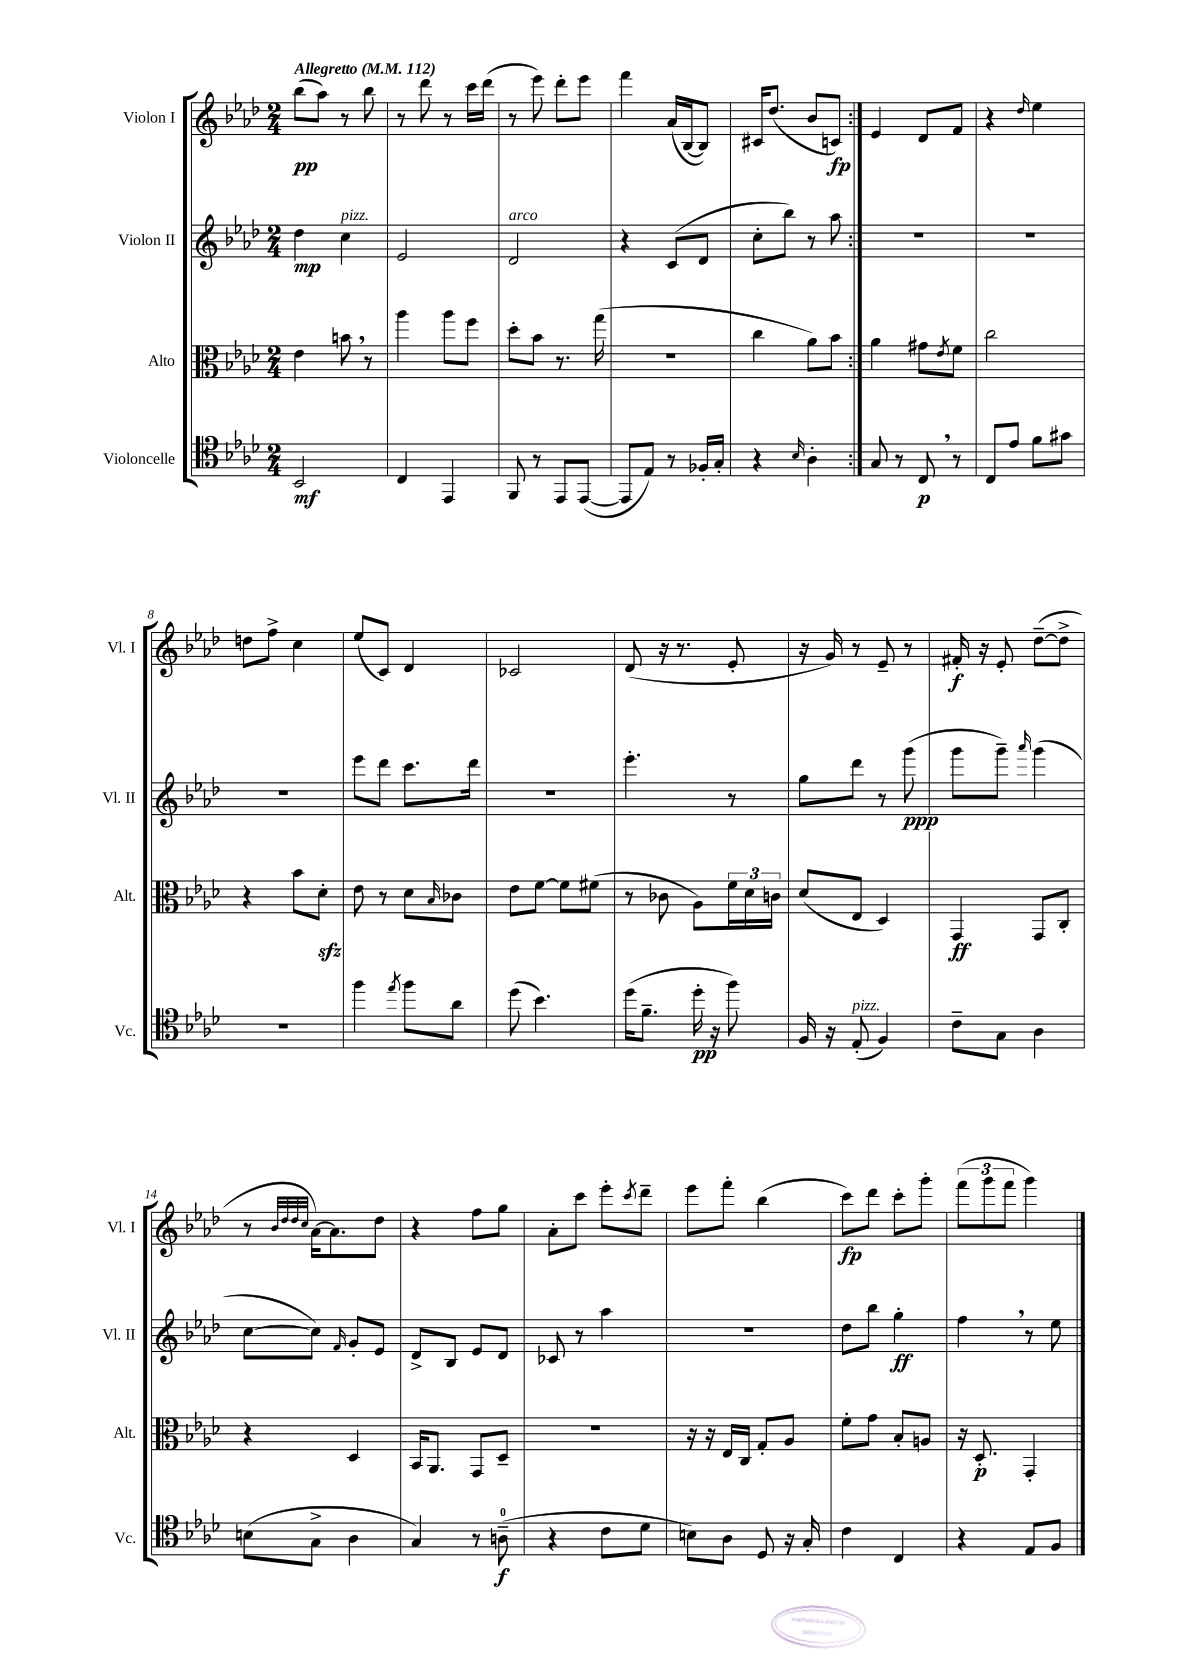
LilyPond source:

<<
\new StaffGroup <<
\new Staff = "s0" \with { instrumentName = "Violon I" shortInstrumentName = "Vl. I" } {
    \clef treble \key aes \major \numericTimeSignature \time 2/4 \tempo "Allegretto" 4 = 112
    \repeat volta 2 { bes''8\pp( aes''8) r8 bes''8 |
    r8 des'''8 r8 c'''16 des'''16( |
    r8 ees'''8) des'''8-. ees'''8 |
    f'''4 aes'16( bes16~ bes8) |
    cis'16 des''8.( bes'8 c'8\fp) | }
    ees'4 des'8 f'8 |
    r4 \grace { des''16 } ees''4 |
    d''8 f''8-> c''4 |
    ees''8( c'8) des'4 |
    ces'2 |
    des'8( r16 r8. ees'8-. |
    r16 g'16) r8 ees'8-- r8 |
    fis'16-.\f r16 ees'8-. des''8~--( des''8-> |
    r8 \grace { bes'32 des''32 des''32 c''32 } aes'16~) aes'8. des''8 |
    r4 f''8 g''8 |
    aes'8-. c'''8 ees'''8-. \acciaccatura { c'''8 } des'''8-- |
    ees'''8 f'''8-. bes''4( |
    c'''8\fp) des'''8 c'''8-. g'''8-. |
    \tuplet 3/2 { f'''8( g'''8 f'''8 } g'''4) \bar "|." |
}
\new Staff = "s1" \with { instrumentName = "Violon II" shortInstrumentName = "Vl. II" } {
    \clef treble \key aes \major \numericTimeSignature \time 2/4
    \repeat volta 2 { des''4\mp c''4^\markup { \italic "pizz." } |
    ees'2 |
    des'2^\markup { \italic "arco" } |
    r4 c'8( des'8 |
    c''8-. bes''8) r8 aes''8 | }
    R2 |
    R2 |
    R2 |
    ees'''8 des'''8 c'''8. des'''16 |
    R2 |
    ees'''4.-. r8 |
    g''8 des'''8 r8 g'''8\ppp( |
    g'''8 g'''8--) \grace { aes'''16 } g'''4( |
    c''8~ c''8) \grace { f'16 } g'8-. ees'8 |
    des'8-> bes8 ees'8 des'8 |
    ces'8 r8 aes''4 |
    r2 |
    des''8 bes''8 g''4-.\ff |
    f''4 \breathe r8 ees''8 \bar "|." |
}
\new Staff = "s2" \with { instrumentName = "Alto" shortInstrumentName = "Alt." } {
    \clef alto \key aes \major \numericTimeSignature \time 2/4
    \repeat volta 2 { ees'4 b'8 \breathe r8 |
    aes''4 aes''8 f''8 |
    des''8-. bes'8 r8. g''16( |
    r2 |
    c''4 aes'8) bes'8 | }
    aes'4 gis'8 \acciaccatura { ees'8 } f'8 |
    c''2 |
    r4 bes'8 des'8-.\sfz |
    ees'8 r8 des'8 \grace { bes16 } ces'8 |
    ees'8 f'8~ f'8 fis'8( |
    r8 ces'8 aes8) \tuplet 3/2 { f'16 des'16 c'16 } |
    des'8( ees8 des4) |
    g,4\ff g,8 c8-. |
    r4 des4 |
    bes,16 aes,8. g,8 des8-- |
    r2 |
    r16 r16 ees16 c16 g8-. aes8 |
    f'8-. g'8 bes8-. a8 |
    r16 des8.-.\p g,4-. \bar "|." |
}
\new Staff = "s3" \with { instrumentName = "Violoncelle" shortInstrumentName = "Vc." } {
    \clef tenor \key aes \major \numericTimeSignature \time 2/4
    \repeat volta 2 { bes,2\mf |
    c4 ees,4 |
    f,8 r8 ees,8 ees,8~( |
    ees,8 ees8) r8 fes16-. g16-. |
    r4 \grace { bes16 } aes4-. | }
    g8 r8 c8\p \breathe r8 |
    c8 ees'8 f'8 gis'8 |
    R2 |
    f''4 \acciaccatura { ees''8 } f''8 aes'8 |
    des''8( bes'4.) |
    des''16( f'8.-- des''16-.\pp r16 f''8) |
    f16 r16 ees8-.^\markup { \italic "pizz." }( f4) |
    c'8-- g8 aes4 |
    b8( g8-> aes4 |
    g4) r8 a8-0--\f( |
    r4 c'8 des'8 |
    b8) aes8 des8 r16 g16-. |
    c'4 c4 |
    r4 ees8 f8 \bar "|." |
}
>>
>>
